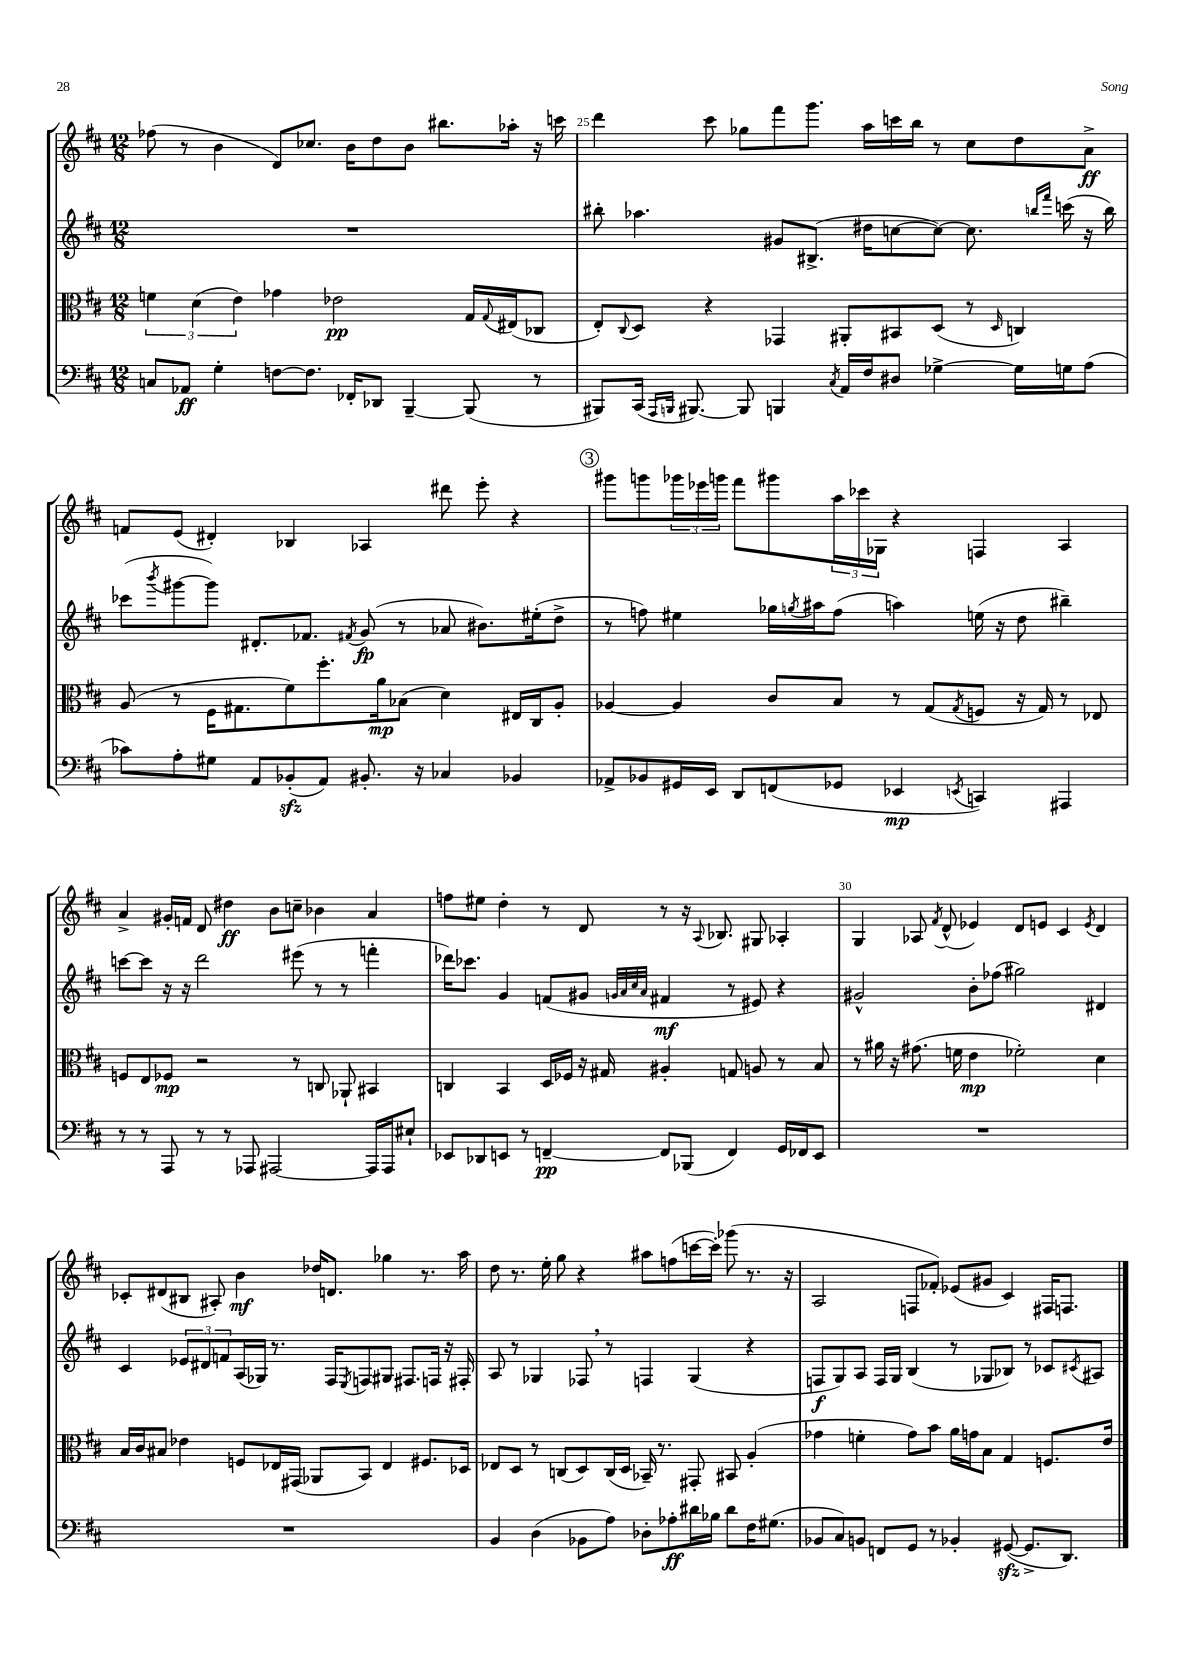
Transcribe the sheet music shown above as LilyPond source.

<<
\new StaffGroup <<
\new Staff = "s0" {
    \clef treble \key d \major \numericTimeSignature \time 12/8
    fes''8( r8 b'4 d'8) ces''8. b'16 d''8 b'8 bis''8. aes''16-. r16 c'''16 |
    d'''4 cis'''8 ges''8 fis'''8 g'''8. a''16 c'''16 b''16 r8 cis''8 d''8 a'8->\ff |
    f'8 e'8( dis'4-.) bes4 aes4 dis'''8 e'''8-. r4 |
    \mark \markup { \circle "3" } gis'''8 g'''8 \tuplet 3/2 { ges'''16 ees'''16 g'''16 } fis'''8 gis'''8 \tuplet 3/2 { a''16 ces'''16 ges16 } r4 f4 a4 |
    a'4-> gis'16-. f'16 d'8 dis''4\ff b'8 c''8-- bes'4 a'4 |
    f''8 eis''8 d''4-. r8 d'8 r8 r16 \appoggiatura { a8 } bes8. gis8 aes4-. |
    g4 aes8 \acciaccatura { fis'8 } d'8-^( ees'4) d'8 e'8 cis'4 \acciaccatura { e'8 } d'4 |
    ces'8-. dis'8( bis8 ais8-.) b'4\mf des''16 d'8. ges''4 r8. a''16 |
    d''8 r8. e''16-. g''8 r4 ais''8 f''8( c'''16~ c'''16-.) ges'''8( r8. r16 |
    a2 f8 fes'8-.) ees'8( gis'8 cis'4) fis16 f8. \bar "|." |
}
\new Staff = "s1" {
    \clef treble \key d \major \numericTimeSignature \time 12/8
    R1. |
    bis''8-. aes''4. gis'8 bis8.->( dis''16 c''8~ c''8~) c''8. \grace { b''16 fis'''16 } c'''16( r16 b''16) |
    ces'''8( \acciaccatura { b'''8 } gis'''8~ gis'''8) dis'8.-. fes'8. \acciaccatura { fis'8 } g'8\fp( r8 aes'8 bis'8.) eis''16-.( d''8-> |
    \mark \markup { \circle "3" } r8 f''8) eis''4 ges''16 \acciaccatura { g''8 } ais''16 f''8( a''4) e''16( r16 d''8 bis''4--) |
    c'''8~ c'''8 r16 r16 d'''2 eis'''8( r8 r8 f'''4-. |
    des'''16) ces'''8. g'4 f'8( gis'8 \grace { g'32 a'32 cis''32 a'32 } fis'4\mf r8 eis'8) r4 |
    gis'2-^ b'8-. fes''8( gis''2) dis'4 |
    cis'4 \tuplet 3/2 { ees'8 dis'8 f'8 } a16( ges16) r8. fis16 \acciaccatura { e8 } f8 gis8 fis8. f16 r16 fis16-. |
    a8 r8 ges4 fes8 \breathe r8 f4 ges4( r4 |
    f8\f g8) a8 f16 g16 b4( r8 ges8 bes8) r8 ces'8 \acciaccatura { cis'8 } ais8 \bar "|." |
}
\new Staff = "s2" {
    \clef alto \key d \major \numericTimeSignature \time 12/8
    \tuplet 3/2 { f'4 d'4( e'4) } ges'4 ees'2\pp g16 \appoggiatura { g8 } eis16( ces8 |
    e8-.) \appoggiatura { cis8 } d8 r4 ges,4 ais,8-. bis,8 d8( r8 \grace { d16 } c4) |
    a8( r8 fis16 gis8. fis'8) fis''8.-. a'16\mp bes8( d'4) eis16 cis16 a8-. |
    \mark \markup { \circle "3" } aes4~ aes4 cis'8 b8 r8 g8( \acciaccatura { g8 } f8 r16 g16) r8 ees8 |
    f8 e8 fes8\mp r2 r8 c8 aes,8-! bis,4 |
    c4 b,4 d16 fes16 r16 gis16 ais4-. g8 a8 r8 b8 |
    r8 ais'16 r16 gis'8.( f'16 e'4\mp fes'2-.) d'4 |
    b16 cis'16 bis8 ees'4 f8 ees16 gis,16( aes,8 b,8) ees4 fis8. des16 |
    ees8 d8 r8 c8( d8) c16( d16 bes,16--) r8. gis,8-. bis,8 a4-.( |
    ges'4 f'4-. ges'8) b'8 a'16 g'16 b8 g4 f8. e'16 \bar "|." |
}
\new Staff = "s3" {
    \clef bass \key d \major \numericTimeSignature \time 12/8
    c8 aes,8\ff g4-. f8~ f8. fes,16-. des,8 b,,4~-- b,,8( r8 |
    bis,,8) cis,16( \grace { a,,16 b,,16 } bis,,8.~) bis,,8 b,,4 \acciaccatura { cis8 } a,16 fis16 dis8 ges4~-> ges16 g16 a8( |
    ces'8) a8-. gis8 a,8 bes,8-.\sfz( a,8) bis,8.-. r16 ces4 bes,4 |
    \mark \markup { \circle "3" } aes,8-> bes,8 gis,16 e,16 d,8 f,8( ges,8 ees,4\mp \acciaccatura { e,8 } c,4) ais,,4 |
    r8 r8 a,,8 r8 r8 aes,,8 ais,,2~ ais,,16 ais,,16 eis8-! |
    ees,8 des,8 e,8 r8 f,4~--\pp f,8 bes,,8( f,4) g,16 fes,16 e,8 |
    R1. |
    R1. |
    b,4 d4( bes,8 a8) des8-. aes8-.\ff dis'16 bes16 dis'8 fis16 gis8.( |
    bes,8 cis8) b,8 f,8 g,8 r8 bes,4-. gis,8~\sfz( gis,8.-> d,8.) \bar "|." |
}
>>
>>
\layout { \context { \Score currentBarNumber = #24 \override BarNumber.break-visibility = ##(#f #t #t) barNumberVisibility = #(every-nth-bar-number-visible 5) } }
